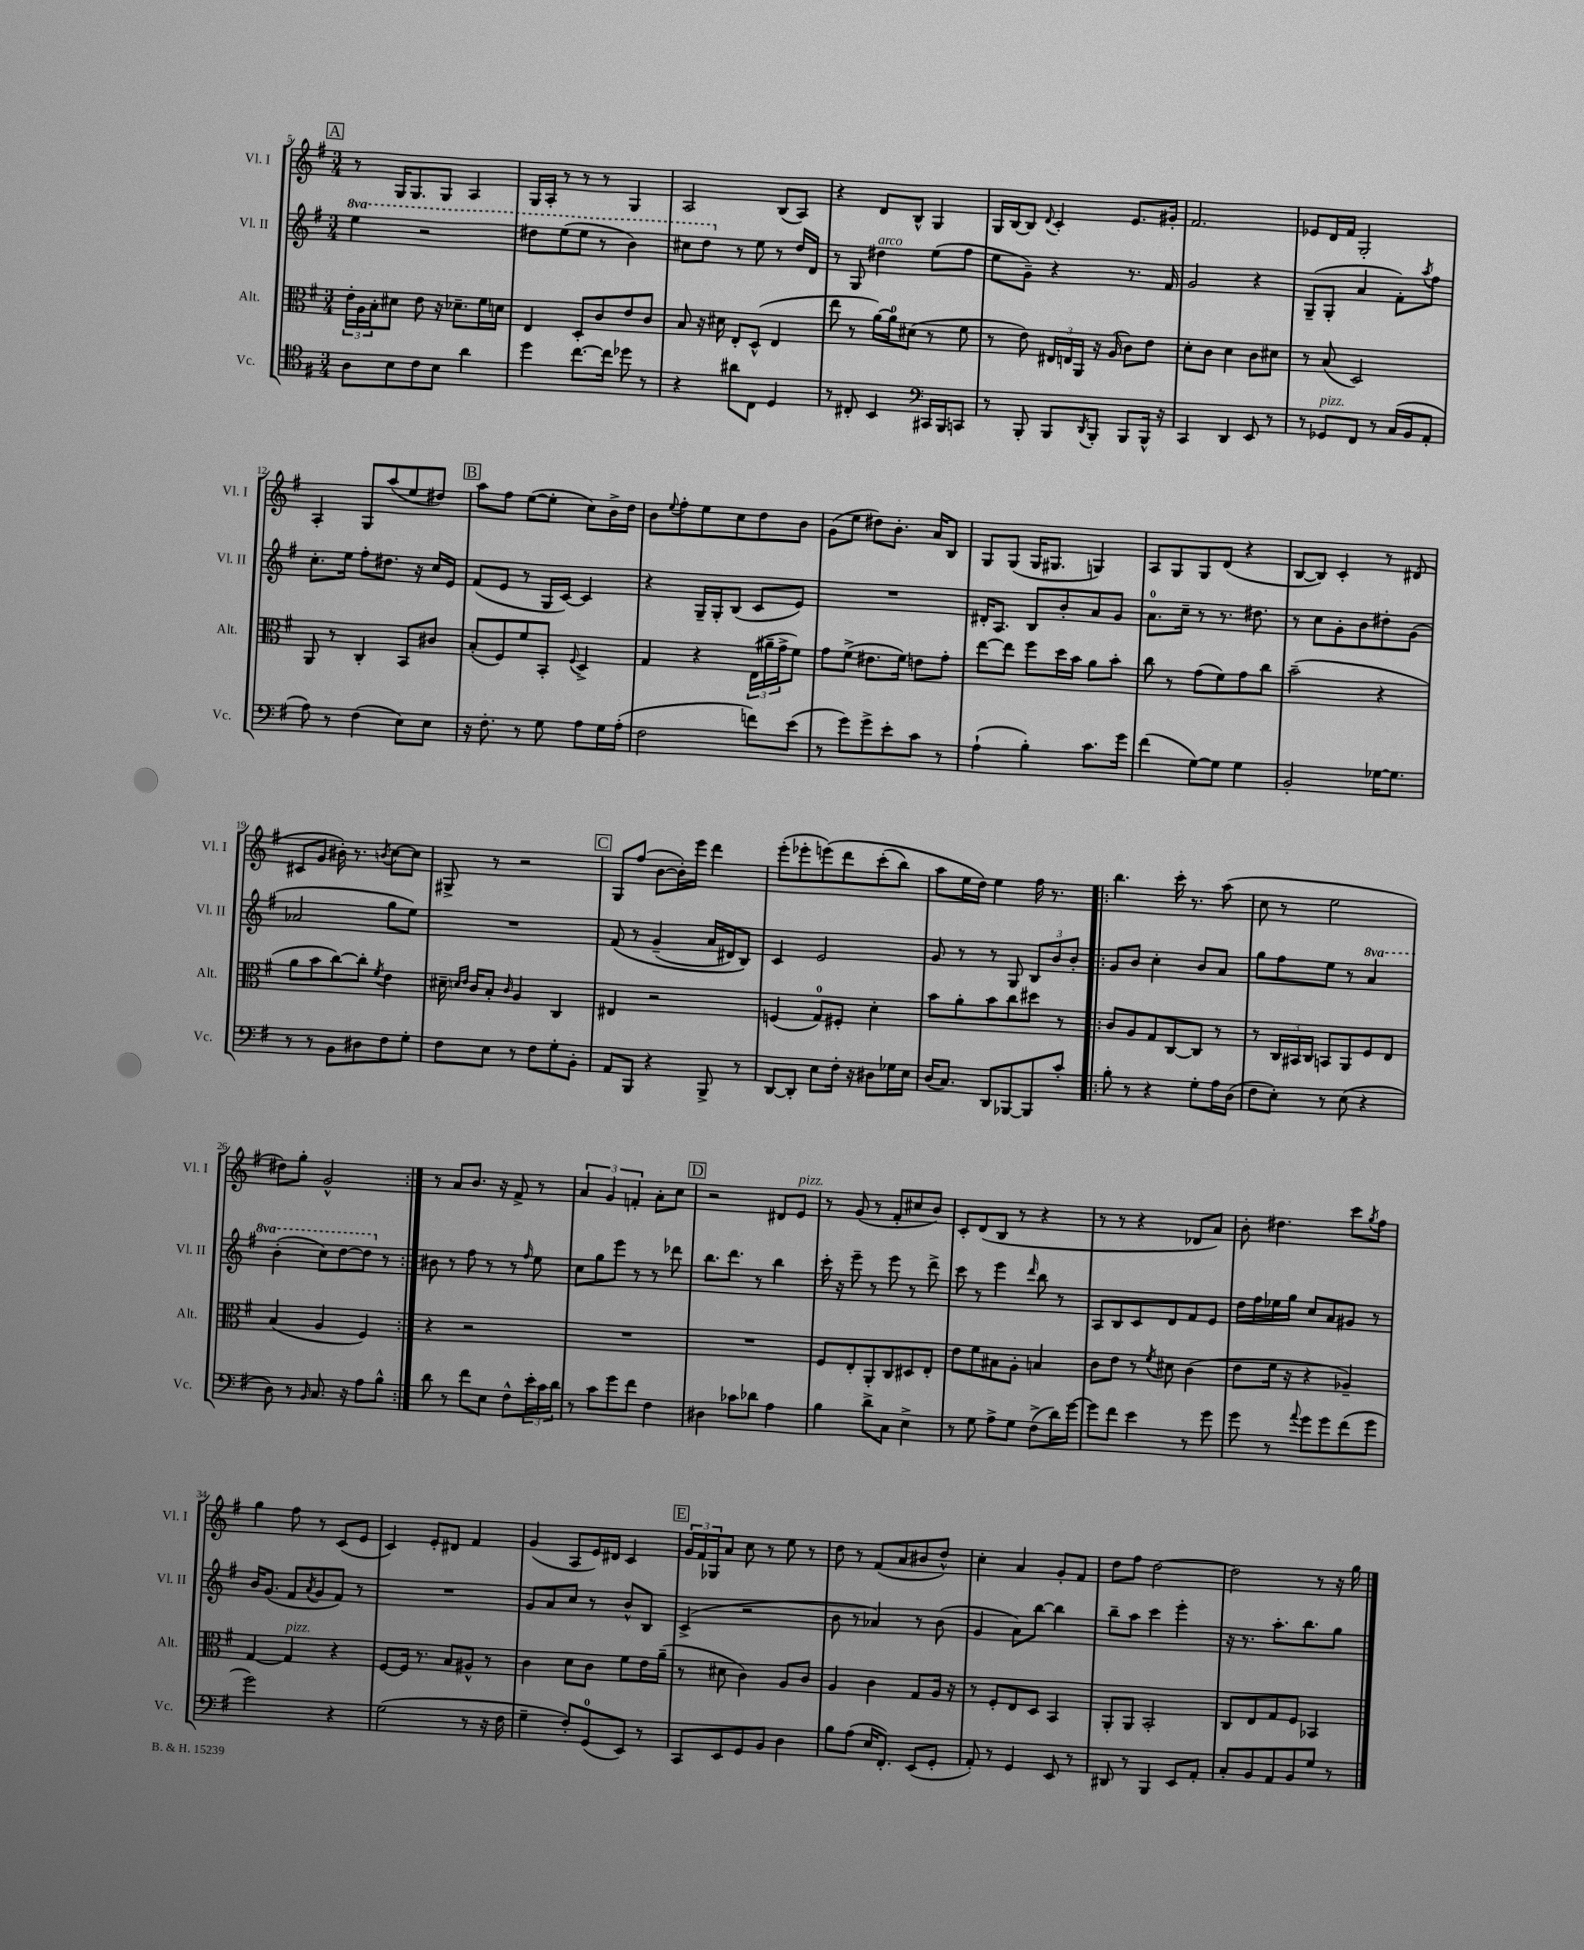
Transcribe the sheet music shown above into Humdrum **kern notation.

**kern	**kern	**kern	**kern
*part4	*part3	*part2	*part1
*staff4	*staff3	*staff2	*staff1
*I"Vc.	*I"Alt.	*I"Vl. II	*I"Vl. I
*I'Vc.	*I'Alt.	*I'Vl. II	*I'Vl. I
*clefC4	*clefC3	*clefG2	*clefG2
*k[f#]	*k[f#]	*k[f#]	*k[f#]
*M3/4	*M3/4	*M3/4	*M3/4
*	*	*8va	*
!!LO:REH:place=s1:t=A
=5	=5	=5	=5
8A\L	24e'\LL	4eee\	8r
.	24A\	.	.
.	24B'\J	.	.
8B\	8d#X\J	.	16G/KL
.	.	.	8.G/
8c\	8e\	2r	.
8B\J	16r	.	8G/J
.	8.d-X~\L	.	.
4a\	.	.	4A/
.	16f#\L	.	.
.	16dn\JJ	.	.
=6	=6	=6	=6
4dd\	4E/	8ddd#X\L	16G/LL
.	.	.	16A'/JJ
.	.	(8eee\	8r
[8.cc\L	8D'/L	8eee\J	8r
.	8c/	8r	8r
16cc\Jk]	.	.	.
8dd-X\	8e/	4bb\)	4G/
8r	8c/J	.	.
=7	=7	=7	=7
4r	8B/	8ccc#X\L	2A/
.	16r	8ddd\J	.
.	16d#X\	.	.
*	*	*X8va	*
8a#X\L	8E'/L	8r	.
8C\J	(8D^^/J	8ee\	.
4D/	4E/	8r	(8B/L
.	.	16dd/LL	8A/J)
.	.	16d/JJ	.
=8	=8	=8	=8
8r	8ee\	8r	4r
8C#X'/	8r	8G/	.
!	!	!LO:TX:a:i:t=arco	!
4BB/	[16a\LL)	4dd#X\	8d/L
.	16a\J]	.	.
.	(8d#X\J	.	8B^^/J
*clefF4	*	*	*
16CC#X/LL	8r	(8ee\L	4G/
16BBB/J	.	.	.
8CCn/J	8f#\	8ff#\J	.
=9	=9	=9	=9
8r	8r	8ee\L	16G/LL
.	.	.	[16B/J
8BBB'/	8e\)	8g~\J)	8B/J]
.	.	.	8qqd/
8BBB/L	24E#X/LL	4r	4c'/
.	24En/	.	.
.	24AA/JJ	.	.
8qDD/	.	.	.
8BBB'/J	16r	.	.
.	(16A/	.	.
8BBB/L	8c\L)	8.r	8.e/L
16BBB^^/Jk	8e\J	.	.
16r	.	16f#/	16g#X'/Jk
=10	=10	=10	=10
4CC/	8d'\L	2g/	2.f#/
.	8c\J	.	.
4DD/	4d\	.	.
8EE/	8c\L	4r	.
8r	8d#X\J	.	.
=11	=11	=11	=11
8r	8r	(8G~/L	8e-X/L
!LO:TX:a:i:t=pizz.	!	!	!
8GG-X/L	(8B/	8G'/J	16d/L
.	.	.	16f#/JJ
8FF#/J	2D/)	4a/	2G'/
8r	.	.	.
(16C/LL	.	8f#'\L)	.
16BB/J	.	.	.
.	.	8qaa/	.
8AA'/J	.	8ff#\J	.
!!LO:LB:g=z
=12	=12	=12	=12
8A\)	8AA/	8.cc'\L	4A'/
8r	8r	.	.
.	.	16ee\Jk	.
(4F#\	4C'/	8ff#'\L	8G/L
.	.	8.dd#X\J	(8aa/
8E\L)	8BB/L	.	8ee/
.	.	16r	.
8E\J	8c#X/J	16cc/LL	8dd#X/J)
.	.	16e/JJ	.
!!LO:REH:place=s1:t=B
=13	=13	=13	=13
16r	(8B'/L	(8f#/L	8aa\L
8.F#'\	.	.	.
.	8F#/)	8e/J	8ff#\J
8r	8f#/	8r	([8ee\L
8G\	8BB'/J	16G/LL	8ee'\J]
.	.	[16c/JJ)	.
.	8qqF#/	.	.
8A\L	4D^/	4c/]	8cc\L)
16G\L	.	.	16b^\L
(16A'\JJ	.	.	16dd\JJ
=14	=14	=14	=14
2F#\	4G/	4r	8b\L
.	.	.	8qqee/
.	.	.	8ff#'\
.	4r	16G~/LL	8ee\
.	.	16G'/J	.
.	.	(8B/J	8cc\
8fn\L)	(24E\LL	8c/L	8dd\
.	24a#X~\	.	.
.	24g^\J	.	.
(8e\J	8f#\J)	8e/J)	8b\J
=15	=15	=15	=15
8r	8g\L	2.r	(8g\L
8g\L)	(8f#^\J	.	8ee\J
8g^\	8.e#X\L	.	8dd#X\L)
8e'\	.	.	8.b'\J
.	16f#\Jk)	.	.
8c\J	8en\L	.	.
.	.	.	16a/KL
8r	8g'\J	.	8B/J
=16	=16	=16	=16
(4A`\	[8ee\L	16d#X'/KL	8G/L
.	.	8.A/J	.
.	8ee\J]	.	(8G/J
4B'\)	8ff#\L	8B/L	16G/KL
.	.	.	8.G#X/J
.	16dd\L	8b'/	.
.	16b\JJ	.	.
8.c\L	8a\L	8a/	4Gn/)
.	8b'\J	8g/J	.
16g\Jk	.	.	.
=17	=17	=17	=17
(4f#\	8cc\	8.a\L	8A/L
.	8r	.	8G/
.	.	16cc~\Jk	.
[8G\L)	(8g\L	8r	8G/
8G\J]	8f#\)	8.r	(8d/J
4G\	8g\	.	4r
.	.	8.dd#X\	.
.	8cc\J	.	.
=18	=18	=18	=18
2BB'/	(2b~\	8r	[8B/L
.	.	8cc\L	8B/J])
.	.	8g'\	4c'/
.	.	8b\	.
[16G-X\KL	4r	8dd#X'\	8r
8.G-\J]	.	.	.
.	.	(8g\J	(8d#X/
!!LO:LB:g=z
=19	=19	=19	=19
8r	8a\L	2a-X/	8c#X/L
8r	8b\	.	8g/J
8BB\L	[8cc\)	.	16b#X'\)
.	.	.	8.r
8D#X\	8cc'\J]	.	.
.	8qf#/	.	8qbn/
8F#\	4e\	8gg\L	[8cc\L
8G'\J	.	8ee\J)	8cc\J]
=20	=20	=20	=20
8F#\L	16d#X~\	2.r	8G#X^/
.	16qqdn/LL	.	.
.	16qqe/JJ	.	.
.	16c/KL	.	.
8E\J	8B'/J	.	8r
.	16qqc/	.	.
8r	4A/	.	2r
8F#\L	.	.	.
8G'\	4C/	.	.
8BB'\J	.	.	.
!!LO:REH:place=s1:t=C
=21	=21	=21	=21
8AA/L	4E#X/	(8f#/	8G/L
8BBB/J	.	8r	(8ff#/J
4r	2r	(4g~/	[8b\L
.	.	.	16b'\L])
.	.	.	16eee\JJ
8BBB^/	.	16a/LL	4ddd\
.	.	16d#X/J)	.
8r	.	8B/J)	.
=22	=22	=22	=22
[8DD/L	(4Fn/	4c/	(8eee'\L
8DD'/J]	.	.	8eee-X'\
8E\L	8G/L)	2e/	(8eeen\)
16F#'\Jk	8F#X'/J	.	8ddd\
16r	.	.	.
8D#X\L	4d'\	.	(8ccc'\
16G-X\L	.	.	8bb\J)
16E\JJ	.	.	.
=23	=23	=23	=23
(16D/KL	8b\L	8g/	8aa\L
8.C/J)	.	.	.
.	8a'\	8r	16ee\L
.	.	.	16dd\JJ)
8DD/L	8b\	8r	4ee\
[8BBB-X/	8cc\	8G/	.
8BBB-/]	8dd#X\J	12B/L	16ff#\
.	.	.	8.r
.	.	12b/	.
8c'/J	8r	.	.
.	.	12b'/J	.
=24!|:	=24!|:	=24!|:	=24!|:
8B'\	8c/L	8g/L	4.bb\
8r	8A/	8b/J	.
4r	8G/	4cc'\	.
.	[8C/	.	16ccc'\
.	.	.	8.r
8G'\L	8C/J]	8b/L	.
16A\L	8r	8a/J	(8aa\
(16D\JJ	.	.	.
=25	=25	=25	=25
8F#\L	8r	8gg\L	8cc\
8E'\J)	24C/LL	8ff#\	8r
.	24BB#X/	.	.
.	24C/JJ	.	.
8r	8BBn/L	8ee\J	2ee\
(8E\	8AA/	8r	.
*	*	*8va	*
4r	8F#/	4aa/	.
.	8E/J	.	.
!!LO:LB:g=z
=26	=26	=26	=26
8D\)	(4B/	(4bb'\	8dd#X\L)
8r	.	.	8gg'\J
16qqBB/	.	.	.
8.C/	4A/	8ccc\L)	2g^^/
.	.	[8ddd\	.
16r	.	.	.
8A\L	4F#/)	8ddd\J]	.
*	*	*X8va	*
8B^^\J	.	8r	.
=27:|!	=27:|!	=27:|!	=27:|!
8d\	4r	8b#X\	8r
8r	.	8r	8a/L
8f#\L	2r	8ff#\	8.b/J
8E\J	.	8r	.
.	.	.	16r
8F#^^\L	.	8r	8f#^/
.	.	16qqff#/	.
24e'\L	.	8ee\	8r
24c\	.	.	.
24d\JJ	.	.	.
=28	=28	=28	=28
8r	2.r	8cc\L	6a/
8c\L	.	8gg\	.
.	.	.	6g/
8g\	.	8eee\J	.
.	.	.	6fn'/
8f#\J	.	8r	.
4F#\	.	8r	8a'\L
.	.	8ddd-X\	8cc\J
!!LO:REH:place=s1:t=D
=29	=29	=29	=29
4D#X\	2.r	8.bb\L	2r
.	.	8.ddd\J	.
8c-X\L	.	.	.
8d-X\J	.	8r	.
4A\	.	4bb\	8d#X/L
!	!	!	!LO:TX:a:i:t=pizz.
.	.	.	8e/J
=30	=30	=30	=30
4B\	8F#/L	16ccc'\	8r
.	.	16r	.
.	8E'/	8eee~\	(8g/
8d^\L	8AA'/	8r	8r
8C\J	8C/	8eee\	8f#'/L
4E^\	8D#X/	8r	8cc#X/
.	8E'/J	8ddd^\	8b/J)
=31	=31	=31	=31
8r	8e\L	8ccc\	8c'/L
8G\	8f#\	8r	(8d/
8A^\L	8B#X\	4eee\	8B/J
8G\J	8A'\J	.	8r
.	.	16qqddd/	.
(8F#^\L	4Bn/	8bb\	4r
16d\L)	.	8r	.
[16g\JJ	.	.	.
=32	=32	=32	=32
8g\L]	8c\L	8A/L	8r
8f#\J	8e\J	8B/	8r
4e\	8r	8c/	4r
.	8qf#/	.	.
.	8d#X\	8d/	.
8r	(4c\	8f#/	8d-X/L
8g\	.	8e/J	8a/J)
=33	=33	=33	=33
8g\	8e\L	16dd\LL	8b'\
.	.	16ff#\	.
8r	16f#\Jk	16ee-X\	4.dd#X\
.	16r	16gg\JJ	.
8qqa/	.	.	.
8g\L	4r	8cc/L	.
8g\	.	8a/	.
(8f#\	4A-X~/)	8g#X/J	8ccc\L
.	.	.	8qgg/
8g\J	.	8r	8ff#\J
!!LO:LB:g=z
=34	=34	=34	=34
2g\)	[4G/	16b/KL	4gg\
.	.	(8.g/J	.
!	!LO:TX:a:i:t=pizz.	!	!
.	4G/]	8f#/L	8ff#\
.	.	8qa/	.
.	.	8g/	8r
4r	4r	8f#/J)	(8c/L
.	.	8r	8e/J
=35	=35	=35	=35
(2G\	[8F#/L	2.r	4c/)
.	16F#/Jk]	.	.
.	8.r	.	.
.	.	.	8e'/L
.	8B/L	.	8d#X/J
8r	8A#X^^/J	.	4f#/
16r	8r	.	.
16F#\	.	.	.
=36	=36	=36	=36
4G~\	4c\	8g/L	(4g/
.	.	8a/	.
8F#'/L)	8d\L	8cc/J	8A/L
(8GG/	8c\J	8r	16e/L)
.	.	.	16d#X/JJ
8EE/J)	8f#\L	8b^^/L	4c/
8r	16e\L	8B/J	.
.	(16a~\JJ	.	.
!!LO:REH:place=s1:t=E
=37	=37	=37	=37
8CC/L	8r	(4c^/	24g/LL
.	.	.	24f#/
.	.	.	24G-X/J
8EE/	8d#X\	.	8a/J
8GG/	4c\)	2r	8cc\
8BB/J	.	.	8r
4D\	8A/L	.	8ee\
.	8c/J	.	8r
=38	=38	=38	=38
8B\L	4A/	8b\	8dd\
(8A\J	.	8r	8r
16E/KL	4c\	4a-X/)	(8f#/L
8.FF#'/J)	.	.	.
.	.	.	8a/
(8EE/L	8G/L	8r	8b#X/
8GG'/J	16A/Jk	(8b\	8dd^^/J)
.	16r	.	.
=39	=39	=39	=39
8AA'/)	8r	4g/	4cc'\
8r	8F#'/L	.	.
4GG/	8E/	8a\L)	4a/
.	8D/J	[8bb\J	.
8EE/	4BB/	4bb\]	8g'/L
8r	.	.	8f#/J
=40	=40	=40	=40
8DD#X/	8AA'/L	8bb~\L	8dd\L
8r	8AA/J	8aa\J	8ff#\J
4BBB/	2BB'/	4ccc\	[2dd\
8EE/L	.	4eee'\	.
8AA'/J	.	.	.
=41	=41	=41	=41
8C'/L	8C/L	16r	2dd\]
.	.	8.r	.
8BB/	8E/	.	.
8AA/	8G/	8.aa'\L	.
8BB/	8F#/J	.	.
.	.	8.bb\	.
8G/J	4BB-X/	.	8r
8r	.	8gg\J	16r
.	.	.	16gg\
==	==	==	==
*-	*-	*-	*-
